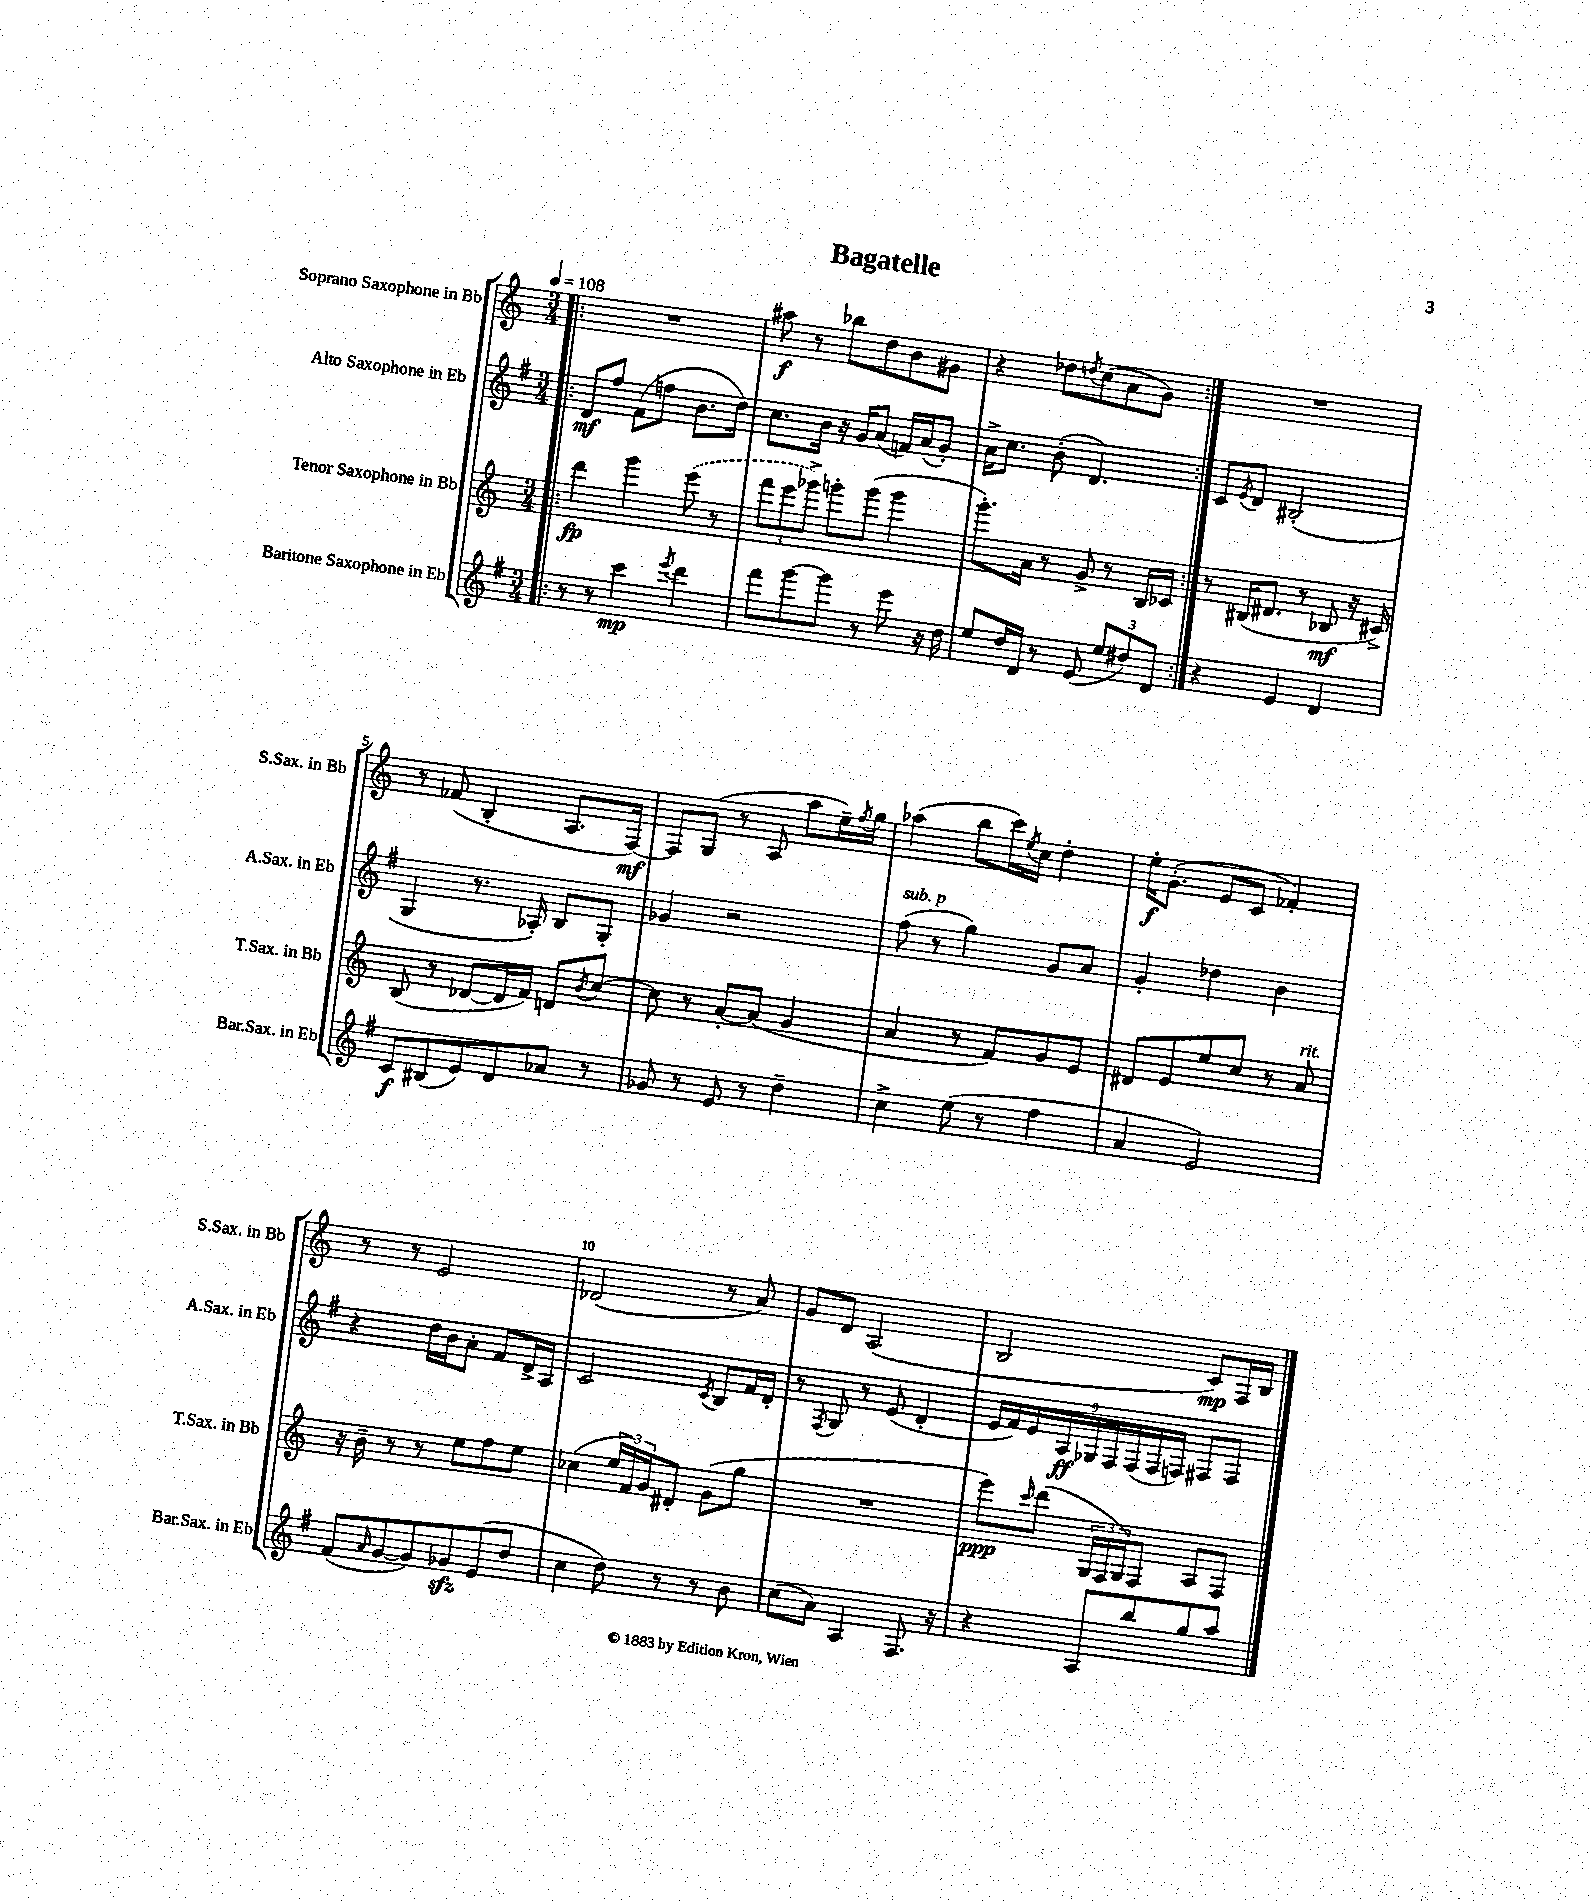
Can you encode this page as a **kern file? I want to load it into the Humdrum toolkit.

**kern	**kern	**kern	**kern
*staff4	*staff3	*staff2	*staff1
*clefG2	*clefG2	*clefG2	*clefG2
*k[f#]	*k[]	*k[f#]	*k[]
*M3/4	*M3/4	*M3/4	*M3/4
*MM108	*MM108	*MM108	*MM108
=!|:	=!|:	=!|:	=!|:
8r	4ddd	8d	2.r
8r	.	8ff#	.
4ccc	4ggg	(8f#	.
.	.	8ff	.
8qeee	.	.	.
4ddd	(8eee	8.b	.
.	8r	.	.
.	.	16dd)	.
=	=	=	=
8fff#	12fff	8.cc	8aa#
.	12eee	.	.
[8ggg	.	.	8r
.	12ggg-^)	.	.
.	.	16b	.
8ggg]	8ggg'	16r	8bb-
.	.	16g	.
8r	(8ggg	(8a	8dd
8eee	4ggg	16f)	8b
.	.	(16a	.
16r	.	8g')	8g#
16dd	.	.	.
=	=	=	=
8ee	8.ggg')	16a^	4r
.	.	8.cc	.
16dd	.	.	.
16d	16a	.	.
8r	8r	(8b'	8dd-
.	.	.	8qdd
(8e	8g^	4.d)	(8cc
12ee	8r	.	8a
12dd#)	.	.	.
.	16B	.	8g)
12d	.	.	.
.	16c-	.	.
=:|!	=:|!	=:|!	=:|!
4r	8r	8c	2.r
.	.	8qe	.
.	(16B#	8d	.
.	8.d#	.	.
4e	.	(2B#'	.
.	8r	.	.
4d	8B-	.	.
.	16r	.	.
.	16c#^)	.	.
=	=	=	=
8c	(8B	4G	8r
(8B#	8r	.	(8f-
8e)	[8d-	8.r	4B'
8d	16d-]	.	.
.	16f)	16A-')	.
8a-	8d	8B	8.A
.	8qb	.	.
8r	[8cc	8G'	.
.	.	.	[16F)
=	=	=	=
8g-	8cc]	4g-	8F]
8r	8r	.	(8G
8e	[8a'	2r	8r
8r	(8a]	.	8A
4dd~	4g	.	8aa
.	.	.	16ee~)
.	.	.	8qff
.	.	.	16gg
=	=	=	=
4cc^	4a	(8ff#	(4aa-
.	.	8r	.
(8ee	8r	4gg)	8bb
8r	8f)	.	16ccc)
.	.	.	8qee
.	.	.	16cc
4ff#	8g	8g	4dd'
.	8e	8a	.
=	=	=	=
4a	8d#	4g'	16ee'
.	.	.	(8.g'
.	8e	.	.
2e)	8ee	4dd-	8e
.	8cc	.	8c
.	8r	4b	4f-')
.	8a	.	.
=	=	=	=
(8f#	16r	4r	8r
.	16b~	.	.
16qqa	.	.	.
[8g	8r	.	8r
8g])	8r	16dd	2e
.	.	16b	.
8g-	8ee	8a'	.
(8e	8ff	8f#	.
8dd	8ee	16d^	.
.	.	16A	.
=	=	=	=
4cc	(4cc-	2c	(2d-
8dd)	24ee	.	.
.	24f)	.	.
.	24g	.	.
8r	8d#'	.	.
.	.	8qc	.
8r	(8g	8B	8r
8b	8gg	16f#	8a)
.	.	16d'	.
=	=	=	=
(8cc	2.r	8r	8g
.	.	8qF#	.
8a)	.	8G	8d
4A	.	8r	(2A
.	.	(8e	.
8.F#	.	4d'	.
16r	.	.	.
=	=	=	=
4r	8eee)	18e	2B
.	.	18f#)	.
.	.	18e	.
.	16qqccc	.	.
.	(8ddd	.	.
.	.	18A	.
.	.	18G-	.
8A	24G	.	.
.	.	18F#	.
.	24F	.	.
.	24G)	(18F#	.
8bb	8F	.	.
.	.	18F#	.
.	.	18F)	.
8gg	8A	8F#	8c)
8aa	8F	8F#	16F
.	.	.	16B
==	==	==	==
*-	*-	*-	*-
